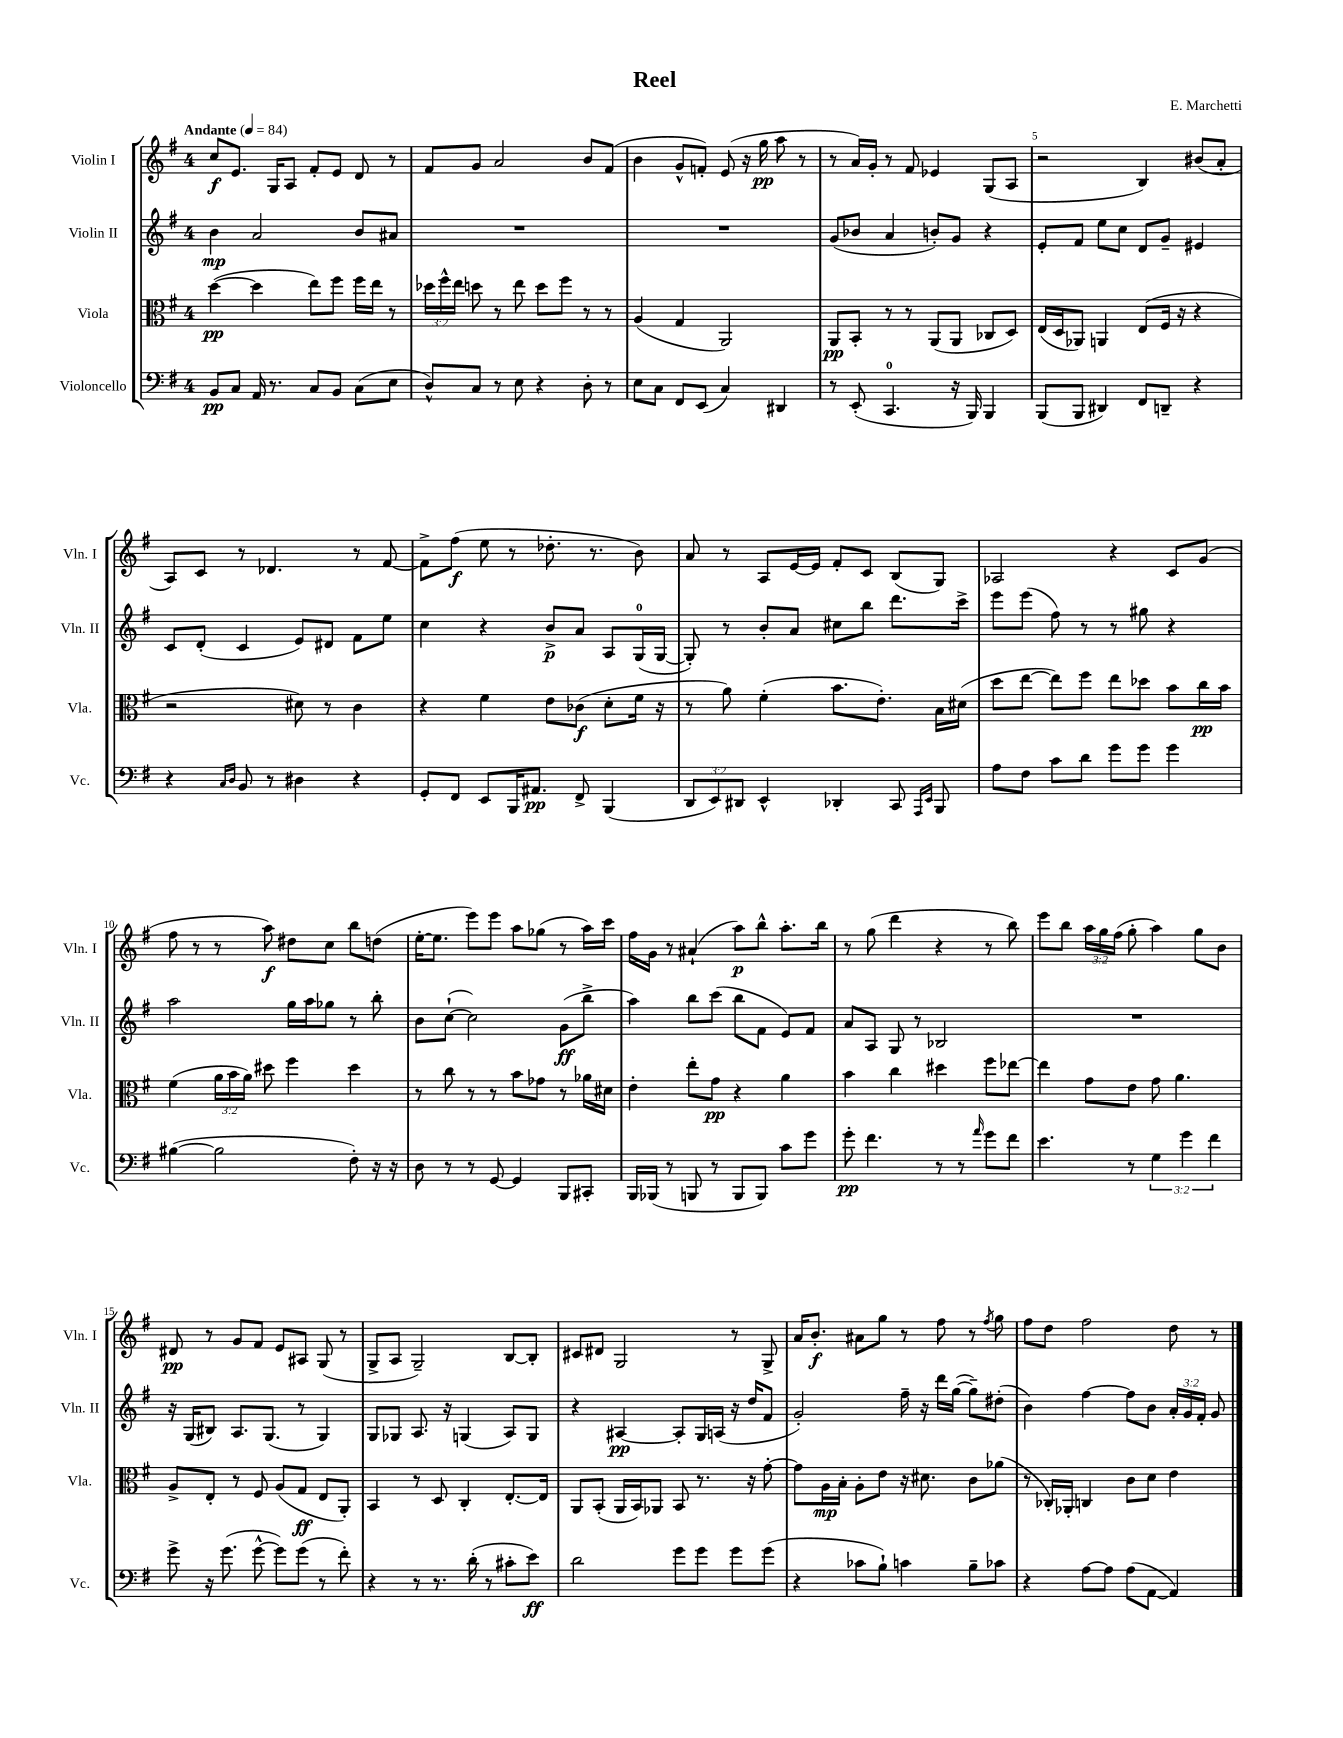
\header { title = "Reel" composer = "E. Marchetti" }
<<
\new StaffGroup <<
\new Staff = "s0" \with { instrumentName = "Violin I" shortInstrumentName = "Vln. I" } {
    \clef treble \key g \major \once \override Staff.TimeSignature.style = #'single-digit \time 4/4 \override Staff.TupletNumber.text = #tuplet-number::calc-fraction-text \tempo "Andante" 4 = 84
    \autoBeamOff c''8[\f e'8.] g16[ a8] fis'8[-. e'8] d'8 r8 |
    fis'8[ g'8] a'2 b'8[ fis'8]( |
    b'4 g'8[-^ f'8]-.) e'8( r16 g''16\pp a''8 r8 |
    r8 a'16[) g'16]-. r8 fis'8 ees'4 g8[( a8] |
    r2 b4) bis'8[( a'8]-. |
    a8[) c'8] r8 des'4. r8 fis'8~ |
    fis'8[-> fis''8]\f( e''8 r8 des''8.-. r8. b'8) |
    a'8 r8 a8[ e'16~ e'16] fis'8[-. c'8] b8[( g8]) |
    aes2 r4 c'8[ g'8]( |
    fis''8 r8 r8 a''8\f) dis''8[ c''8] b''8[ d''8]( |
    e''16[~-. e''8.] e'''8[) e'''8] a''8[ ges''8]( r8 a''16[) c'''16] |
    fis''16[ g'16] r8 ais'4-!( a''8[\p) b''8]-^ a''8.[-. b''16] |
    r8 g''8( d'''4 r4 r8 b''8) |
    e'''8[ b''8] \tuplet 3/2 { a''16[ g''16 fis''16]( } g''8-. a''4) g''8[ b'8] |
    dis'8\pp r8 g'8[ fis'8] e'8[ ais8] g8( r8 |
    g8[-> a8] g2--) b8[~ b8]-. |
    cis'8[ dis'8] g2 r8 g8-> |
    a'16[ b'8.]-.\f ais'8[ g''8] r8 fis''8 r8 \acciaccatura { fis''8 } g''8 |
    fis''8[ d''8] fis''2 d''8 r8 \bar "|." |
}
\new Staff = "s1" \with { instrumentName = "Violin II" shortInstrumentName = "Vln. II" } {
    \clef treble \key g \major \once \override Staff.TimeSignature.style = #'single-digit \time 4/4 \override Staff.TupletNumber.text = #tuplet-number::calc-fraction-text
    \autoBeamOff b'4\mp a'2 b'8[ ais'8] |
    R1 |
    R1 |
    g'8[( bes'8] a'4 b'8[-.) g'8] r4 |
    e'8[-. fis'8] e''8[ c''8] d'8[ g'8]-- eis'4 |
    c'8[ d'8]-.( c'4 e'8[) dis'8] fis'8[ e''8] |
    c''4 r4 b'8[->\p a'8] a8[ g16-0( g16]~ |
    g8-.) r8 b'8[-. a'8] cis''8[ b''8] d'''8.[ c'''16]-> |
    e'''8[ e'''8]( fis''8) r8 r8 gis''8 r4 |
    a''2 g''16[ a''16 ges''8] r8 b''8-. |
    b'8[ c''8]~-!( c''2) g'8[\ff( b''8]-> |
    a''4) b''8[ c'''8]( b''8[ fis'8] e'8[) fis'8] |
    a'8[ a8] g8 r8 bes2 |
    R1 |
    r16 g16[( bis8]) a8.[ g8.]( r8 g4) |
    g8[ ges8] a8. r16 g4( a8[) g8] |
    r4 ais4~\pp ais8[-. g16 a16]( r16 d''16[ fis'8] |
    g'2-.) fis''16-- r16 d'''16[ g''16]~( g''8[--) dis''8]-.( |
    b'4) fis''4~ fis''8[ b'8] \tuplet 3/2 { a'16[-. g'16 fis'16]-. } g'8 \bar "|." |
}
\new Staff = "s2" \with { instrumentName = "Viola" shortInstrumentName = "Vla." } {
    \clef alto \key g \major \once \override Staff.TimeSignature.style = #'single-digit \time 4/4 \override Staff.TupletNumber.text = #tuplet-number::calc-fraction-text
    \autoBeamOff d''4~\pp( d''4 e''8[) fis''8] fis''16[ e''16] r8 |
    \tuplet 3/2 { des''16[ fis''16-^ e''16] } d''8 r8 e''8 d''8[ fis''8] r8 r8 |
    a4( g4 a,2) |
    a,8[\pp b,8]-. r8 r8 a,8[( a,8] ces8[ d8]) |
    e16[( d16 aes,8]) a,4 e8[( fis16] r16 r4 |
    r2 dis'8) r8 c'4 |
    r4 fis'4 e'8[ ces'8]\f( d'8[-. fis'16] r16 |
    r8 a'8) fis'4-.( b'8.[ e'8.]-.) b16[ dis'16]( |
    d''8[ e''8]~ e''8[) fis''8] e''8[ des''8] b'8[ c''16\pp b'16] |
    fis'4( \tuplet 3/2 { a'16[ b'16 a'16]) } dis''8 fis''4 dis''4 |
    r8 c''8 r8 r8 b'8[ ges'8] r8 aes'16[ dis'16] |
    e'4-. e''8[-. g'8]\pp r4 a'4 |
    b'4 c''4 dis''4 fis''8[ ees''8]~ |
    ees''4 g'8[ e'8] g'8 a'4. |
    a8[-> e8]-. r8 fis8 a8[( g8]\ff e8[ a,8]-.) |
    b,4 r8 d8 c4-. e8.[~-. e16] |
    a,8[ b,8]-.( a,16[ b,16) aes,8] b,8 r8. r16 g'8~-. |
    g'8[ a16\mp b16]-. a8[-. e'8] r16 dis'8. c'8[ aes'8]( |
    r8 ces16[-.) aes,16]-. c4 c'8[ d'8] e'4 \bar "|." |
}
\new Staff = "s3" \with { instrumentName = "Violoncello" shortInstrumentName = "Vc." } {
    \clef bass \key g \major \once \override Staff.TimeSignature.style = #'single-digit \time 4/4 \override Staff.TupletNumber.text = #tuplet-number::calc-fraction-text
    \autoBeamOff b,8[\pp c8] a,16 r8. c8[ b,8] c8[( e8] |
    d8[-^) c8] r8 e8 r4 d8-. r8 |
    e8[ c8] fis,8[ e,8]( c4) dis,4 |
    r8 e,8-.( c,4.-0 r16 b,,16) b,,4 |
    b,,8[( b,,8] dis,4) fis,8[ d,8]-- r4 |
    r4 \grace { c16[ d16] } b,8 r8 dis4 r4 |
    g,8[-. fis,8] e,8[ b,,16 ais,8.]\pp fis,8-> b,,4( |
    \tuplet 3/2 { d,8[ e,8) dis,8] } e,4-^ des,4-. c,8 \grace { a,,16[ e,16] } b,,8 |
    a8[ fis8] c'8[ d'8] g'8[ g'8] g'4 |
    bis4~( bis2 fis8-.) r16 r16 |
    d8 r8 r8 g,8~ g,4 b,,8[ cis,8]-. |
    b,,16[ bes,,16]( r8 b,,8 r8 b,,8[ b,,8]) c'8[ g'8] |
    g'8-.\pp fis'4. r8 r8 \grace { a'16 } g'8[ fis'8] |
    e'4. r8 \tuplet 3/2 { g4 g'4 fis'4 } |
    g'8-> r16 g'8.( g'8~-^ g'8[) g'8]( r8 fis'8-.) |
    r4 r8 r8. d'16-.( r8 cis'8[-. e'8]\ff) |
    d'2 g'8[ g'8] g'8[ g'8]( |
    r4 ces'8[ b8]-!) c'4 b8[-- ces'8] |
    r4 a8[~ a8] a8[( a,8]~ a,4) \bar "|." |
}
>>
>>
\layout { \context { \Score \override BarNumber.break-visibility = ##(#f #t #t) barNumberVisibility = #(every-nth-bar-number-visible 5) } }
